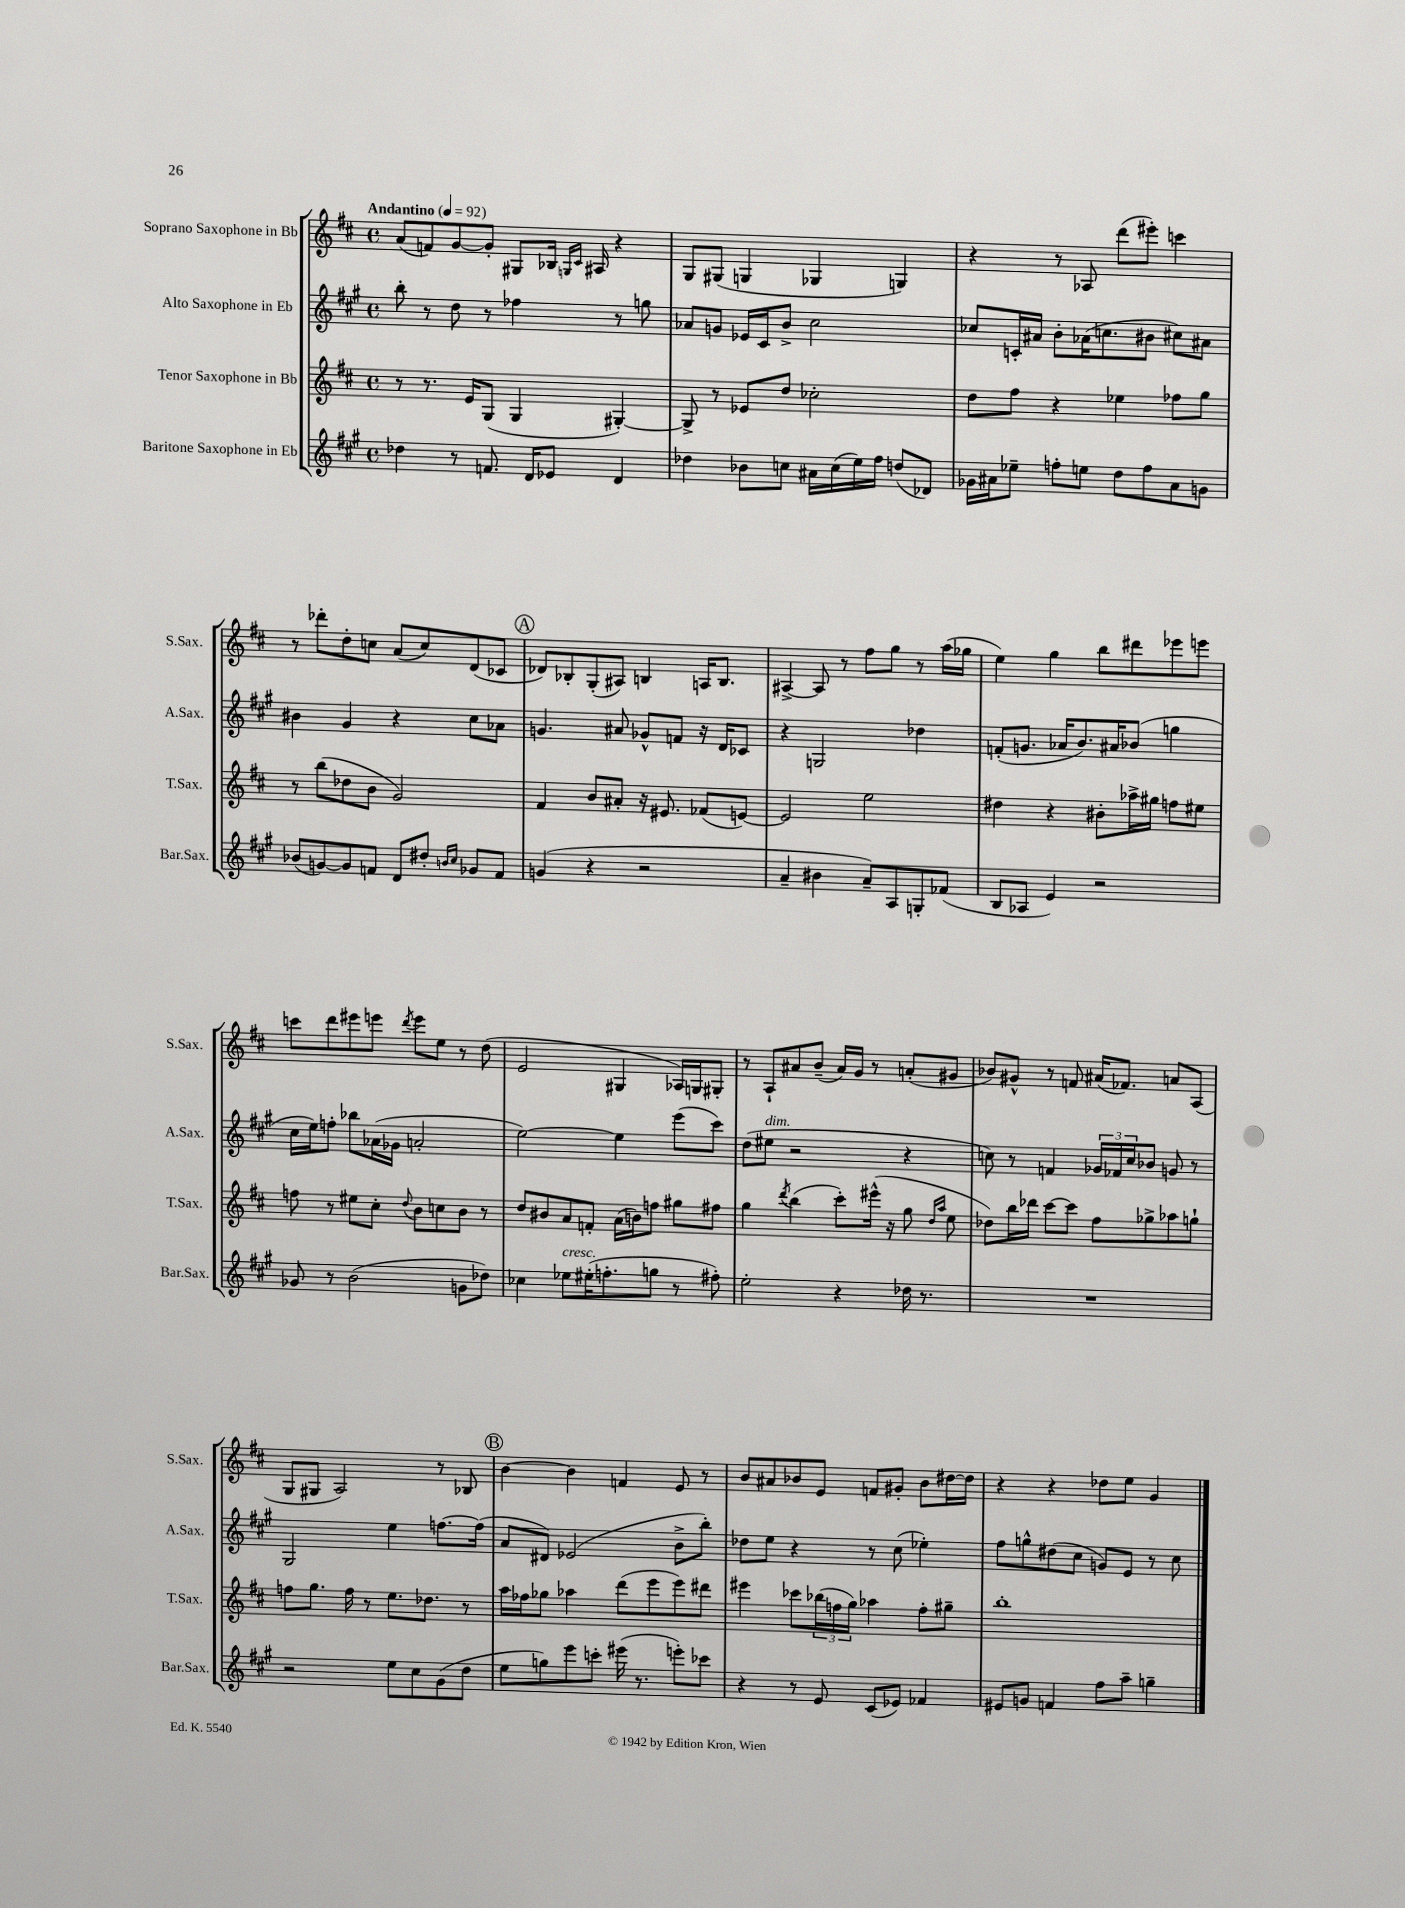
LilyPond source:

<<
\new StaffGroup <<
\new Staff = "s0" \with { instrumentName = "Soprano Saxophone in Bb" shortInstrumentName = "S.Sax." } {
    \clef treble \key d \major \defaultTimeSignature \time 4/4 \tempo "Andantino" 4 = 92
    a'8( f'8) g'8~ g'8-. gis8 bes16 \grace { g16 cis'16 } ais16 r4 |
    g8 gis8( g4 ges4 g4) |
    r4 r8 aes8 d'''8( eis'''8-.) c'''4 |
    r8 des'''8-. d''8-. c''8 a'8( c''8) d'8( ces'8 |
    \mark \markup { \circle "A" } des'8) bes8-. g8-.( ais8) b4 a16 b8. |
    ais4~-> ais8 r8 fis''8 g''8 r8 a''16( ges''16 |
    e''4) g''4 b''8 dis'''8 ees'''8 e'''8 |
    c'''8 d'''8 eis'''8 e'''8 \acciaccatura { d'''8 } e'''8 e''8 r8 d''8( |
    e'2 gis4 aes16) g16 gis8-. |
    r8 a8-! ais'8 b'8--( ais'16) g'16 r8 a'8-.( gis'8 |
    bes'8) gis'8-^ r8 f'8 ais'16( fes'8.) a'8 a8( |
    g8 gis8 a2) r8 bes8 |
    \mark \markup { \circle "B" } b'4~ b'4 f'4 e'8 r8 |
    b'8 ais'8 bes'8 e'8 f'8 gis'8-. bes'8 dis''16~ dis''16 |
    r4 r4 des''8 e''8 g'4 \bar "|." |
}
\new Staff = "s1" \with { instrumentName = "Alto Saxophone in Eb" shortInstrumentName = "A.Sax." } {
    \clef treble \key a \major \defaultTimeSignature \time 4/4
    b''8-. r8 d''8 r8 fes''4 r8 g''8 |
    aes'8 g'8 ees'16 cis'16 b'8-> cis''2 |
    ces''8 c'16-. ais'16 b'8-. aes'16( c''8. bis'8 cis''8) ais'8 |
    bis'4 gis'4 r4 cis''8 aes'8 |
    \mark \markup { \circle "A" } g'4. ais'8 ges'8-^ f'8 r16 d'16 ces'8 |
    r4 g2 des''4 |
    f'8-.( g'8. aes'16 b'8.) ais'16 bes'8( g''4 |
    cis''16 e''16) f''8-. bes''8 aes'16( ges'16 a'2-. |
    e''2~) e''4 e'''8( cis'''8) |
    d''8( eis''8^\markup { \italic "dim." } r2 r4 |
    c''8) r8 f'4 \tuplet 3/2 { ges'16 fes'16 c''16 } bes'8 g'8 r8 |
    gis2 e''4 f''8.~ f''16( |
    \mark \markup { \circle "B" } a'8 dis'8) ees'2( b'8-> b''8-.) |
    des''8 e''8 r4 r8 cis''8( ees''4-.) |
    fis''8 g''8-^ dis''8( cis''8 g'8) e'8 r8 cis''8 \bar "|." |
}
\new Staff = "s2" \with { instrumentName = "Tenor Saxophone in Bb" shortInstrumentName = "T.Sax." } {
    \clef treble \key d \major \defaultTimeSignature \time 4/4
    r8 r8. e'16 g8( g4 gis4~-.) |
    gis8-> r8 ees'8 d''8 ces''2-. |
    d''8 fis''8 r4 ees''4 fes''8 g''8 |
    r8 b''8( des''8 b'8 g'2) |
    \mark \markup { \circle "A" } fis'4 b'8 ais'8-. r16 eis'8. fes'8( e'8~) |
    e'2 e''2 |
    dis''4 r4 bis'8-. aes''16-> gis''16 f''8 eis''8 |
    f''8 r8 eis''8 cis''8-. \appoggiatura { d''8 } b'8 c''8 b'8 r8 |
    d''8 bis'8 a'8 f'8-. a'16( b'16) f''8 gis''8 fis''8 |
    g''4 \acciaccatura { d'''8 } b''4( cis'''8-.) eis'''16-^( r16 g''8 \grace { d''16 a''16 } e''8 |
    des''8) b''16 des'''16 cis'''8~ cis'''8 fis''8 ges''8-> aes''8 g''8-! |
    f''8 g''8. f''16 r8 e''8. des''8. r8 |
    \mark \markup { \circle "B" } a''16 fes''16 ges''8 aes''4 d'''8( e'''8 e'''8) dis'''8 |
    eis'''4 ces'''8 \tuplet 3/2 { bes''16( f''16 g''16) } aes''4 f''8-. gis''8-- |
    b''1-. \bar "|." |
}
\new Staff = "s3" \with { instrumentName = "Baritone Saxophone in Eb" shortInstrumentName = "Bar.Sax." } {
    \clef treble \key a \major \defaultTimeSignature \time 4/4
    des''4 r8 f'8. d'16 ees'8 d'4 |
    des''4 bes'8 c''8 ais'16 c''16( e''16) fis''16 d''8( des'8) |
    ges'16 ais'16 ees''8-- f''8-. e''8 d''8 f''8 ais'8 g'8 |
    bes'8( g'8~) g'8 f'8 d'8 dis''8-. \grace { b'16 cis''16 } ges'8 f'8 |
    \mark \markup { \circle "A" } g'4( r4 r2 |
    a'4-- bis'4 a'8--) a8 g8-. fes'8( |
    b8 aes8 e'4) r2 |
    ges'8 r8 b'2( g'8 des''8) |
    ces''4 ees''8^\markup { \italic "cresc." } eis''16-.( f''8.-. g''8 r8 fis''8-.) |
    e''2-. r4 des''16 r8. |
    R1 |
    r2 e''8 cis''8 gis'8( d''8 |
    \mark \markup { \circle "B" } e''8 g''8) e'''8 c'''8-. eis'''16( r8. e'''8-.) ces'''8 |
    r4 r8 e'8 cis'8( ees'8) fes'4 |
    eis'8 g'8 f'4 fis''8 a''8-- g''4-- \bar "|." |
}
>>
>>
\layout { \context { \Score \remove "Bar_number_engraver" } }
